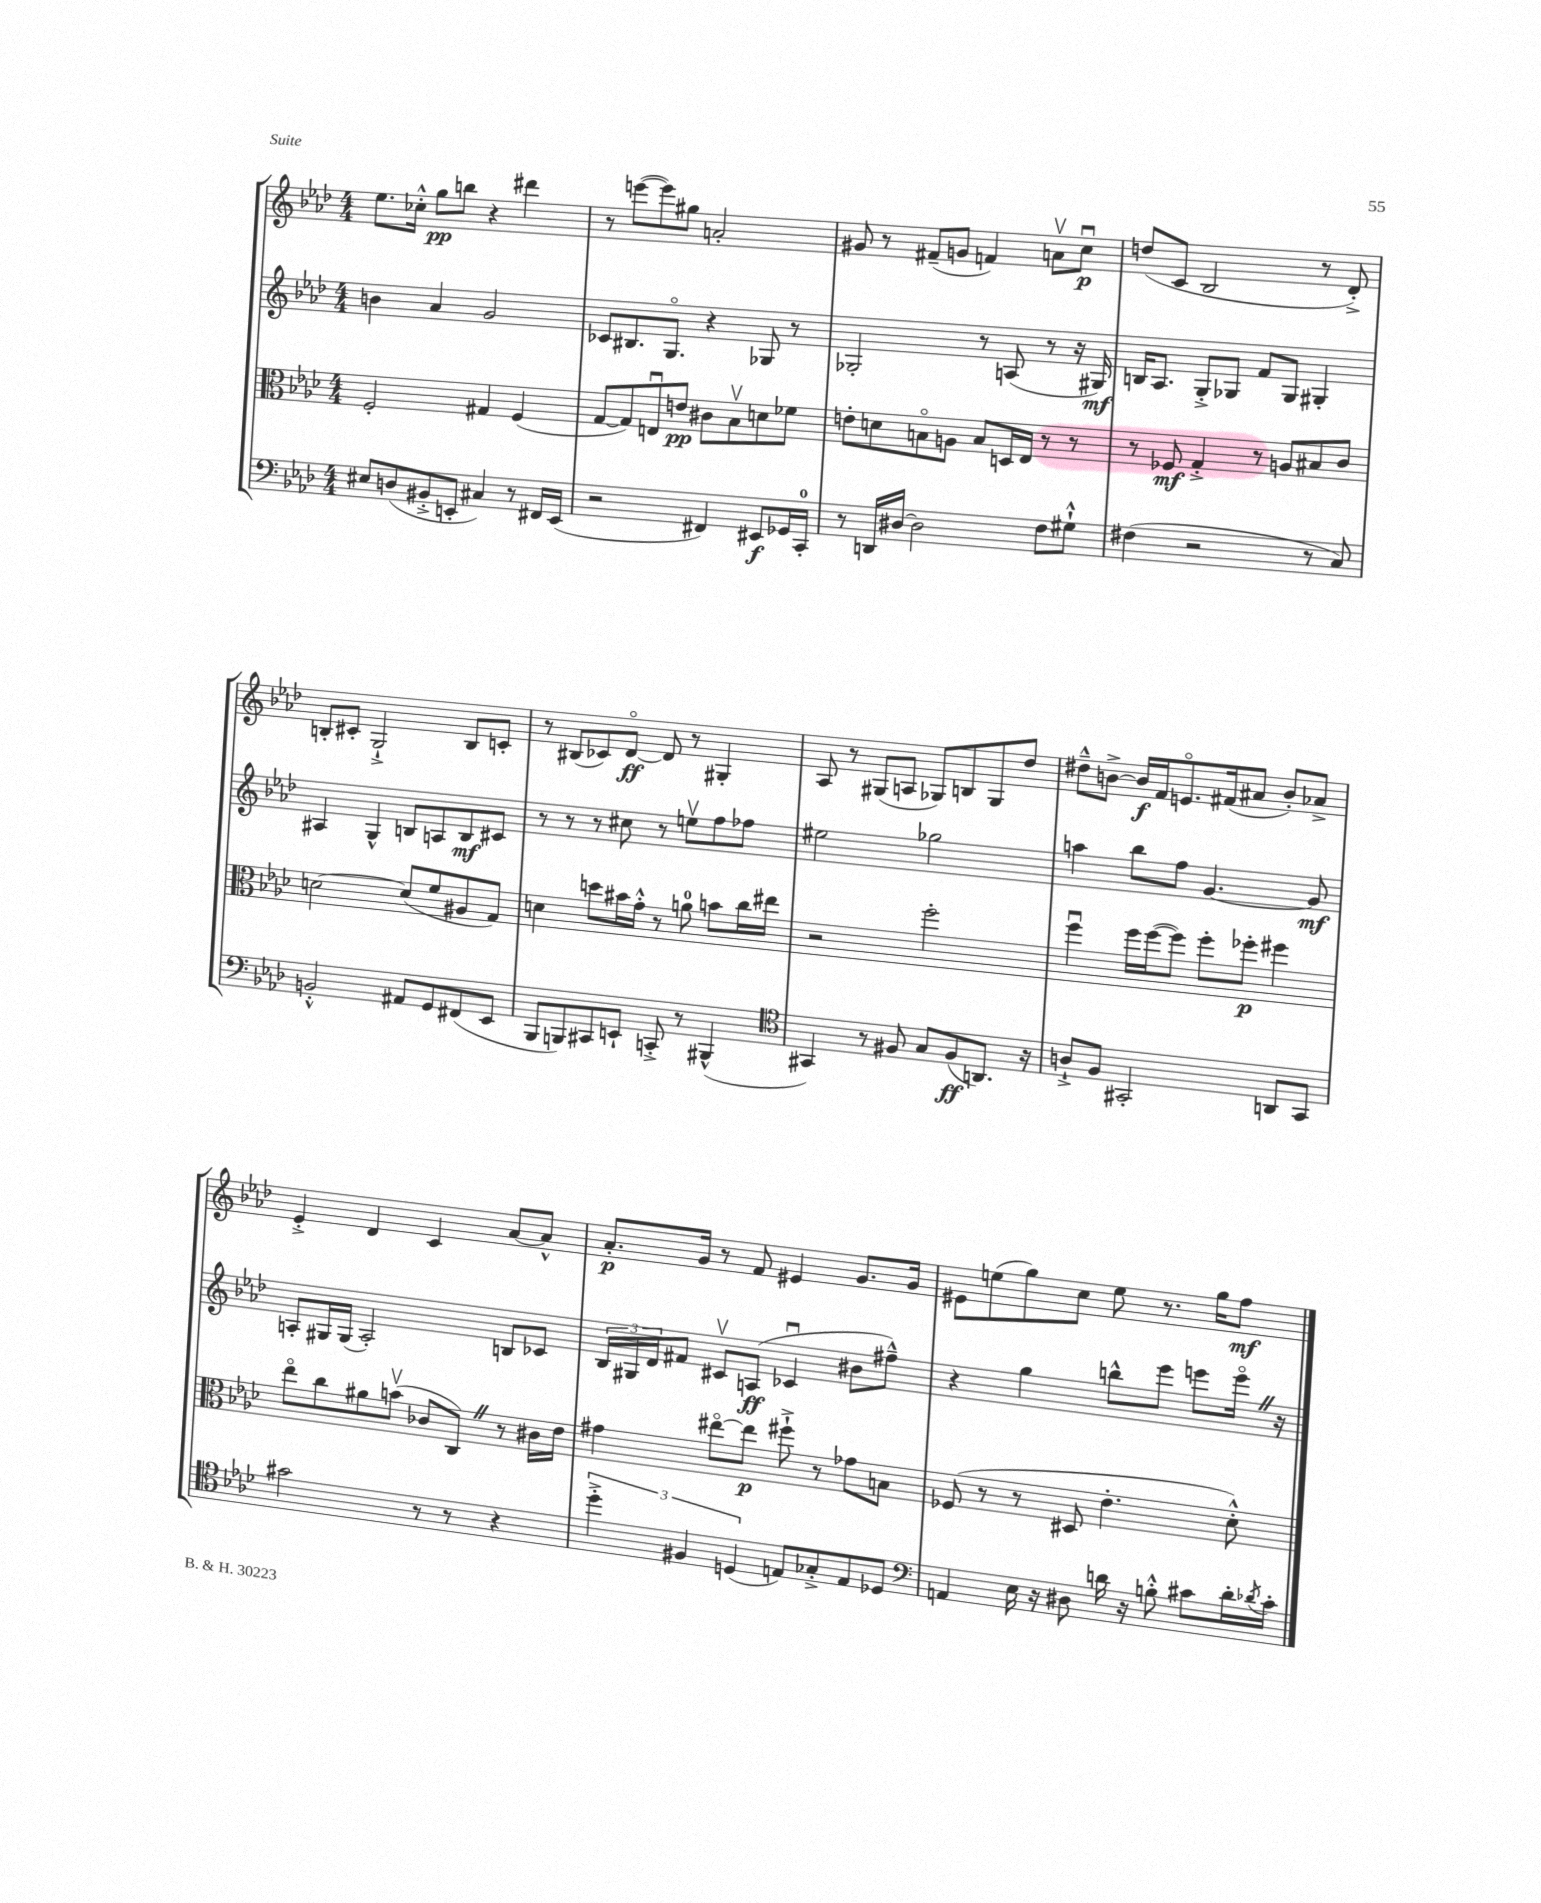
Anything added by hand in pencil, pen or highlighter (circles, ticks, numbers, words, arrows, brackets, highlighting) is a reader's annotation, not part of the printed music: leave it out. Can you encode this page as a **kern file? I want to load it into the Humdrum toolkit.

**kern	**dynam	**kern	**dynam	**kern	**dynam	**kern	**dynam
*part4	*part4	*part3	*part3	*part2	*part2	*part1	*part1
*staff4	*staff4	*staff3	*staff3	*staff2	*staff2	*staff1	*staff1
*clefF4	*	*clefC3	*	*clefG2	*	*clefG2	*
*k[b-e-a-d-]	*	*k[b-e-a-d-]	*	*k[b-e-a-d-]	*	*k[b-e-a-d-]	*
*M4/4	*	*M4/4	*	*M4/4	*	*M4/4	*
=15	=15	=15	=15	=15	=15	=15	=15
8E#X/L	.	2F'/	.	4bn\	.	8.ee-\L	.
(8Dn/	.	.	.	.	.	.	.
.	.	.	.	.	.	16cc-X'^^\Jk	.
8BB#X'^/	.	.	.	4a-/	.	8gg\L	pp
8EEn'/J	.	.	.	.	.	8bbn\J	.
4C#X/)	.	4G#X/	.	2g/	.	4r	.
8r	.	(4F/	.	.	.	4ddd#X\	.
16FF#X/LL	.	.	.	.	.	.	.
(16EE/JJ	.	.	.	.	.	.	.
=16	=16	=16	=16	=16	=16	=16	=16
2r	.	[8G/L	.	8c-X/L	.	8r	.
.	.	8G/])	.	8.B#X/	.	([8eeen\L	.
.	.	8Enu/	.	.	.	8eee\])	.
.	.	.	.	8.G/J	.	.	.
.	.	8en/J	pp	.	.	8gg#X\J	.
4FF#X/)	.	8c#X\L	.	4r	.	2an'/	.
.	.	8B-v\	.	.	.	.	.
8EE#X/L	f	8dn\	.	8G-X/	.	.	.
16GG-X/L	.	8f-X\J	.	8r	.	.	.
16CC'/JJ	.	.	.	.	.	.	.
=17	=17	=17	=17	=17	=17	=17	=17
8r	.	8en'\L	.	2G-X'/	.	8g#X/	.
16DDn/LL	.	8dn\	.	.	.	8r	.
[16D#X/JJ	.	.	.	.	.	.	.
2D#\]	.	8Bn\	.	.	.	(8f#X~/L	.
.	.	8An\J	.	.	.	8gn/J	.
.	.	8B/L	.	8r	.	4fn/)	.
.	.	16Dn/L	.	(8An/	.	.	.
.	.	16E-/JJ	.	.	.	.	.
8F\L	.	8r	.	8r	.	8anv\L	.
8G#X`^^\J	.	8r	.	16r	.	8ccu\J	p
.	.	.	.	16G#X/)	mf	.	.
=18	=18	=18	=18	=18	=18	=18	=18
(4F#X\	.	8r	.	16Bn/KL	.	(8ddn/L	.
.	.	.	.	8.A-/J	.	.	.
.	.	8F-X/	mf	.	.	8c/J	.
2r	.	4G'^/	.	8G'^/L	.	2B-/	.
.	.	.	.	8G-X/J	.	.	.
.	.	8r	.	8f/L	.	.	.
.	.	8An/L	.	8G-/J	.	.	.
8r	.	8B#X/	.	4G#X'/	.	8r	.
8C/)	.	8c/J	.	.	.	8d-'^/)	.
!!LO:LB:g=z
=19	=19	=19	=19	=19	=19	=19	=19
2BBn'^^/	.	[2dn\	.	4A#X/	.	8Bn'/L	.
.	.	.	.	.	.	8c#X'/J	.
.	.	.	.	4G^^/	.	2G`^/	.
8AA#X/L	.	(8d/L]	.	8Bn/L	.	.	.
8GG/	.	8f/	.	8An/	.	.	.
(8FF#X/	.	8A#X/	.	8B/	mf	8B/L	.
8EE-/J	.	8G/J)	.	8c#X/J	.	8cn'/J	.
=20	=20	=20	=20	=20	=20	=20	=20
8BBB-/L	.	4dn\	.	8r	.	8r	.
8BBBn/)	.	.	.	8r	.	(8B#X/L	.
8CC#X/	.	8ddn\L	.	8r	.	8c-X/)	.
8EEn`/J	.	16b#X\L	.	8cc#X\	.	[8d-/J	ff
.	.	16g'^^\JJ	.	.	.	.	.
8CCn'^/	.	8r	.	8r	.	8d-/]	.
8r	.	8an\	.	8eenv\L	.	8r	.
(4BBB#X^^/	.	8bn\L	.	8ff\	.	4G#X'/	.
.	.	16cc\L	.	8ff-X\J	.	.	.
.	.	16ee#X\JJ	.	.	.	.	.
=21	=21	=21	=21	=21	=21	=21	=21
*clefC4	*	*	*	*	*	*	*
4GG#X/)	.	2r	.	2ee#X\	.	8A-/	.
.	.	.	.	.	.	8r	.
8r	.	.	.	.	.	(8G#X/L	.
8F#X/	.	.	.	.	.	8An/J	.
8G/L	.	2ff'\	.	2gg-X\	.	8G-X/L)	.
(8F#/	ff	.	.	.	.	8Bn/	.
8.AAn/J)	.	.	.	.	.	8G-/	.
.	.	.	.	.	.	8dd-/J	.
16r	.	.	.	.	.	.	.
=22	=22	=22	=22	=22	=22	=22	=22
8An`^/L	.	4ffu\	.	4aan\	.	8dd#X~^^\L	.
8F/J	.	.	.	.	.	[8bn^\J	.
2GG#X'/	.	16ff\LL	.	8bb-\L	.	16b/LL]	f
.	.	([16ff\J	.	.	.	16f/J	.
.	.	8ff\J])	.	8ff\J	.	8.en/	.
.	.	8ff'\L	.	[4.g/	.	.	.
.	.	.	.	.	.	(16f#X/k	.
.	.	8ff-X'\J	p	.	.	8a#X/J	.
8AAn/L	.	4ff#X\	.	.	.	8b'/L)	.
8GG#/J	.	.	.	8g/]	mf	8a-X^/J	.
!!LO:LB:g=z
=23	=23	=23	=23	=23	=23	=23	=23
2g#X\	.	8ee-\L	.	8An'/L	.	4e-'^/	.
.	.	8cc\	.	16G#X/L	.	.	.
.	.	.	.	(16G#/JJ	.	.	.
.	.	8a#X\	.	2A'/)	.	4d-/	.
.	.	(8bnv\J	.	.	.	.	.
8r	.	8c-X/L	.	.	.	4c/	.
8r	.	8CZ/J)	.	.	.	.	.
4r	.	8r	.	8Bn/L	.	[8a-/L	.
.	.	16c#X\LL	.	8c-X/J	.	8a-^^/J]	.
.	.	16e-\JJ	.	.	.	.	.
=24	=24	=24	=24	=24	=24	=24	=24
6dd-'^\	.	4g#X\	.	24B-/LL	.	8.a-'/L	p
.	.	.	.	24G#X/	.	.	.
.	.	.	.	24d-/J	.	.	.
.	.	.	.	8f#X/J	.	.	.
6F#X/	.	.	.	.	.	.	.
.	.	.	.	.	.	16g/Jk	.
.	.	[8ee#X\L	.	8c#Xv/L	.	8r	.
(6Dn/	.	.	.	.	.	.	.
.	.	8ee#\J]	p	(8An/J	ff	8f/	.
8En/L)	.	8ff#X`^\	.	4c-Xu/	.	4e#X/	.
8G-X'^/	.	8r	.	.	.	.	.
8E/	.	8g-X\L	.	8b#X\L	.	8.g/L	.
8D-X/J	.	8Bn\J	.	8ff#X~^^\J)	.	.	.
.	.	.	.	.	.	16g/Jk	.
=25	=25	=25	=25	=25	=25	=25	=25
*clefF4	*	*	*	*	*	*	*
4AAn/	.	(8F-X/	.	4r	.	8e#X\L	.
.	.	8r	.	.	.	(8een\	.
16E-\	.	8r	.	4gg\	.	8gg\)	.
16r	.	.	.	.	.	.	.
8D#X\	.	8D#X/	.	.	.	8cc\J	.
16dn\	.	4.e-'\	.	8bbn^^\L	.	8ee\	.
16r	.	.	.	.	.	.	.
8Bn'^^\	.	.	.	8eee-\J	.	8.r	.
8c#X\L	.	.	.	8eeen\L	.	.	.
.	.	.	.	.	.	16gg\KL	.
16d'\L	.	8d-'^^\)	.	16eeeZ\Jk	.	8ff\J	mf
8qd-X/	.	.	.	.	.	.	.
16c#'\JJ	.	.	.	16r	.	.	.
==	==	==	==	==	==	==	==
*-	*-	*-	*-	*-	*-	*-	*-
